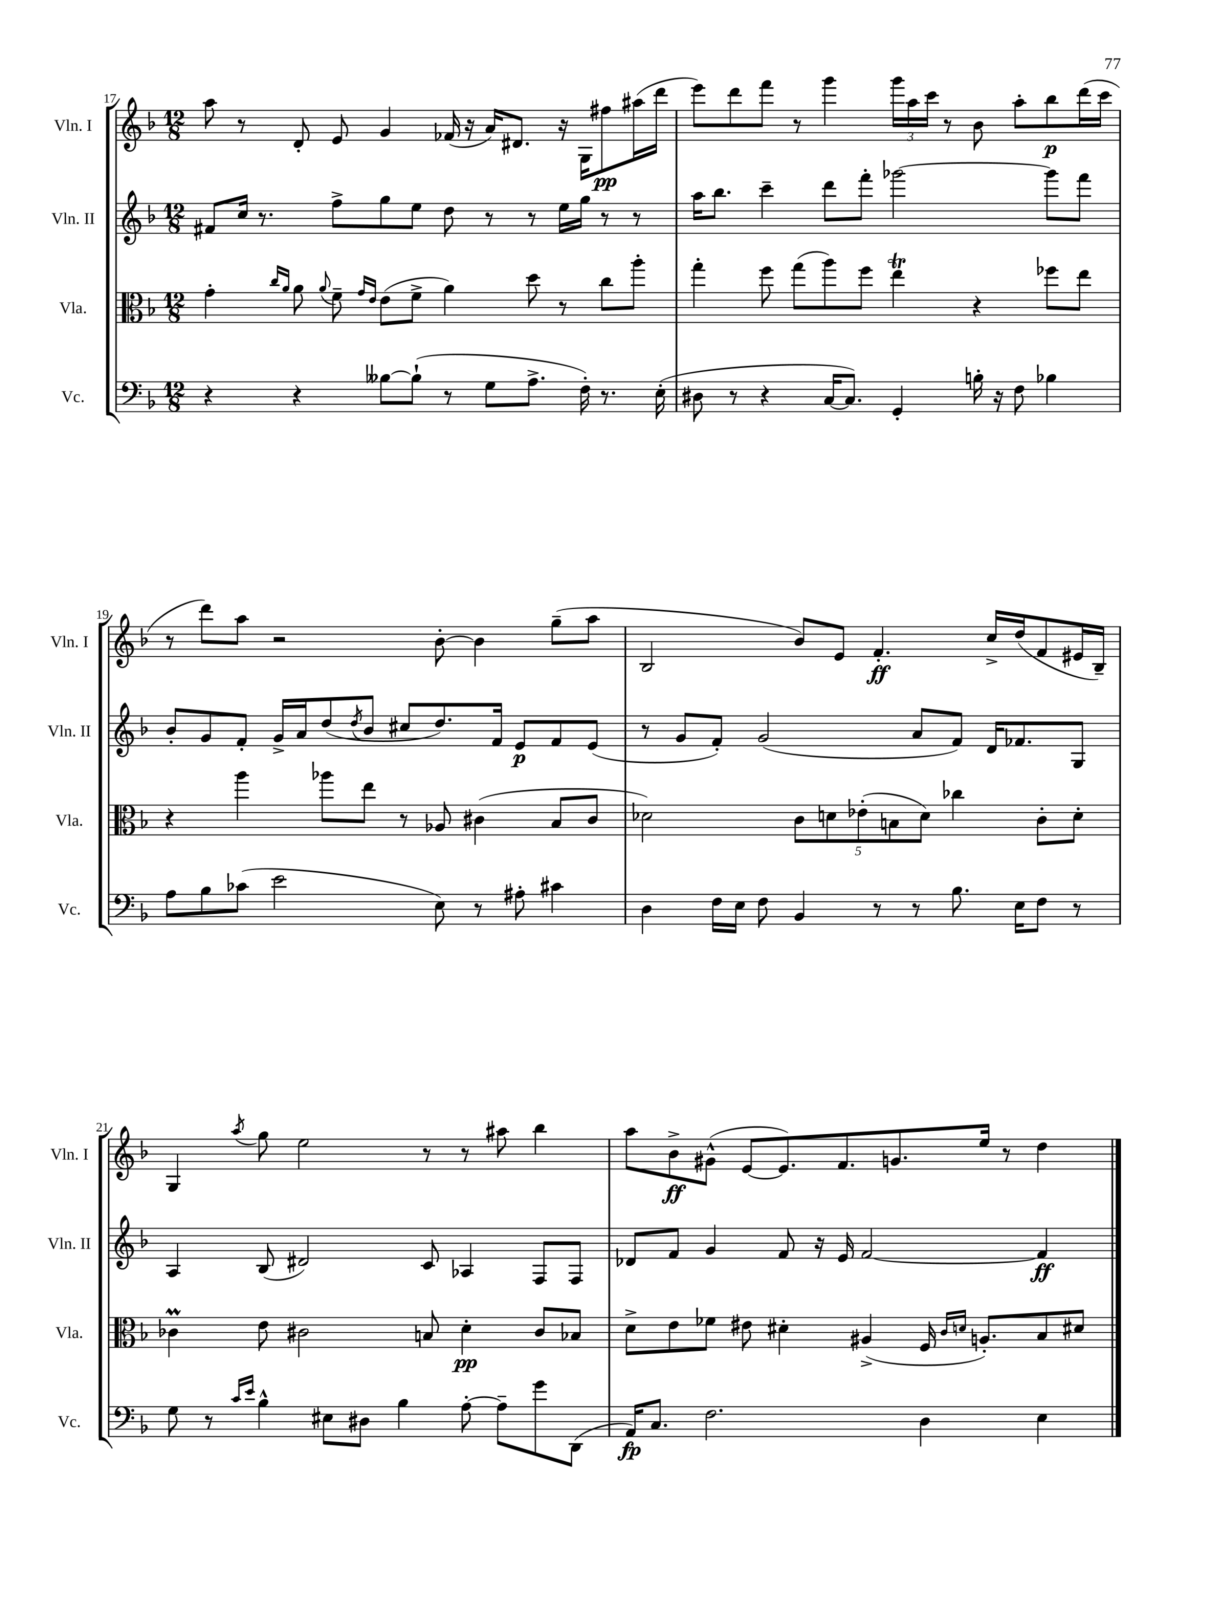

**kern	**dynam	**kern	**dynam	**kern	**dynam	**kern	**dynam
*part4	*part4	*part3	*part3	*part2	*part2	*part1	*part1
*staff4	*staff4	*staff3	*staff3	*staff2	*staff2	*staff1	*staff1
*I"Vc.	*	*I"Vla.	*	*I"Vln. II	*	*I"Vln. I	*
*I'Vc.	*	*I'Vla.	*	*I'Vln. II	*	*I'Vln. I	*
*clefF4	*	*clefC3	*	*clefG2	*	*clefG2	*
*k[b-]	*	*k[b-]	*	*k[b-]	*	*k[b-]	*
*M12/8	*	*M12/8	*	*M12/8	*	*M12/8	*
=17	=17	=17	=17	=17	=17	=17	=17
4r	.	4g'\	.	8f#X/L	.	8aa\	.
.	.	.	.	16cc/Jk	.	8r	.
.	.	.	.	8.r	.	.	.
.	.	16qqcc/LL	.	.	.	.	.
.	.	16qqa/JJ	.	.	.	.	.
4r	.	8a\	.	.	.	8d'/	.
.	.	8qqa/	.	.	.	.	.
.	.	8f~\	.	8ff^\L	.	8e/	.
.	.	16qqg/LL	.	.	.	.	.
.	.	16qqe/JJ	.	.	.	.	.
[8B--X\L	.	(8e\L	.	8gg\	.	4g/	.
(8B--`\J]	.	8f^\J	.	8ee\J	.	.	.
8r	.	4a\)	.	8dd\	.	(16f-X/	.
.	.	.	.	.	.	16r	.
8G\L	.	.	.	8r	.	16a/KL)	.
.	.	.	.	.	.	8.d#X/J	.
8.A^\J	.	8dd\	.	8r	.	.	.
.	.	8r	.	16ee\LL	.	16r	.
16F'\)	.	.	.	16gg\JJ	.	16G\KL	.
8.r	.	8cc\L	.	8r	.	8ff#X\	pp
.	.	8aa'\J	.	8r	.	(16aa#X\L	.
(16E'\	.	.	.	.	.	16ddd\JJ	.
=18	=18	=18	=18	=18	=18	=18	=18
8D#X\	.	4gg'\	.	16aa\KL	.	8eee\L)	.
.	.	.	.	8.bb-\J	.	.	.
8r	.	.	.	.	.	8ddd\	.
4r	.	8ff\	.	4ccc~\	.	8fff\J	.
.	.	(8gg\L	.	.	.	8r	.
[16C/KL	.	8aa\)	.	8ddd\L	.	4ggg\	.
8.C/J])	.	.	.	.	.	.	.
.	.	8ff\J	.	8fff'\J	.	.	.
4GG'/	.	4eet\	.	[2ggg-X\	.	24ggg\LL	.
.	.	.	.	.	.	24aa\	.
.	.	.	.	.	.	24ccc\JJ	.
.	.	.	.	.	.	8r	.
16Bn'\	.	4r	.	.	.	8b-\	.
16r	.	.	.	.	.	.	.
8F\	.	.	.	.	.	8aa'\L	.
4B-X\	.	8ff-X\L	.	8ggg-\L]	.	8bb-\	p
.	.	8ee\J	.	8fff\J	.	(16ddd\L	.
.	.	.	.	.	.	16ccc\JJ	.
!!LO:LB:g=z
=19	=19	=19	=19	=19	=19	=19	=19
8A\L	.	4r	.	8b-'/L	.	8r	.
8B-\	.	.	.	8g/	.	8ddd\L)	.
(8c-X\J	.	4aa\	.	8f'/J	.	8aa\J	.
2e\	.	.	.	16g^/LL	.	2r	.
.	.	.	.	16a/J	.	.	.
.	.	8aa-X\L	.	(8dd/	.	.	.
.	.	.	.	8qdd/	.	.	.
.	.	8ee\J	.	8b-/J	.	.	.
.	.	8r	.	8cc#X/L	.	.	.
8E\)	.	8A-X/	.	8.dd/)	.	[8b-'\	.
8r	.	(4c#X\	.	.	.	4b-\]	.
.	.	.	.	16f/Jk	.	.	.
8A#X'\	.	.	.	8e/L	p	.	.
4c#X\	.	8B-/L	.	8f/	.	(8gg~\L	.
.	.	8c#/J	.	(8e/J	.	8aa\J	.
=20	=20	=20	=20	=20	=20	=20	=20
4D\	.	2d-X\)	.	8r	.	2B-/	.
.	.	.	.	8g/L	.	.	.
16F\LL	.	.	.	8f'/J)	.	.	.
16E\JJ	.	.	.	.	.	.	.
8F\	.	.	.	(2g/	.	.	.
4BB-/	.	10c\L	.	.	.	8b-/L)	.
.	.	10dn\	.	.	.	.	.
.	.	.	.	.	.	8e/J	.
.	.	(10e-X'\	.	.	.	.	.
8r	.	.	.	.	.	4.f'/	ff
.	.	10Bn\	.	.	.	.	.
8r	.	.	.	8a/L	.	.	.
.	.	10d\J)	.	.	.	.	.
8.B-\	.	4cc-X\	.	8f/J)	.	.	.
.	.	.	.	16d/KL	.	16cc^/LL	.
16E\KL	.	.	.	8.f-X/	.	(16dd/J	.
8F\J	.	8c'\L	.	.	.	8f/	.
8r	.	8d'\J	.	8G/J	.	16e#X/L	.
.	.	.	.	.	.	16B-~/JJ)	.
!!LO:LB:g=z
=21	=21	=21	=21	=21	=21	=21	=21
8G\	.	4c-XM\	.	4A/	.	4G/	.
8r	.	.	.	.	.	.	.
16qqc/LL	.	.	.	.	.	.	.
16qqe/JJ	.	.	.	.	.	8qaa/	.
4B-^^\	.	8e\	.	(8B-/	.	8gg\	.
.	.	2c#X\	.	2d#X/)	.	2ee\	.
8E#X\L	.	.	.	.	.	.	.
8D#X\J	.	.	.	.	.	.	.
4B-\	.	.	.	.	.	.	.
.	.	8Bn/	.	8c/	.	8r	.
[8A'\	.	4d'\	pp	4A-X/	.	8r	.
8A~\L]	.	.	.	.	.	8aa#X\	.
8g\	.	8c#/L	.	8F/L	.	4bb-\	.
(8DD\J	.	8B-X/J	.	8F/J	.	.	.
=22	=22	=22	=22	=22	=22	=22	=22
16AA/KL)	fp	8d^\L	.	8d-X/L	.	8aa\L	.
8.C/J	.	.	.	.	.	.	.
.	.	8e\	.	8f/J	.	8b-^\	ff
2.F\	.	8f-X\J	.	4g/	.	(8g#X^^\J	.
.	.	8e#X\	.	.	.	[8e/L	.
.	.	4d#X'\	.	8f/	.	8.e/])	.
.	.	.	.	16r	.	.	.
.	.	.	.	16e/	.	8.f/	.
.	.	(4A#X^/	.	[2f/	.	.	.
.	.	.	.	.	.	8.gn/	.
4D\	.	16F/	.	.	.	.	.
.	.	16qqc/LL	.	.	.	.	.
.	.	16qqdn/JJ	.	.	.	.	.
.	.	8.An'/L)	.	.	.	16ee/Jk	.
.	.	.	.	.	.	8r	.
4E\	.	8B-/	.	4f/]	ff	4dd\	.
.	.	8d#X/J	.	.	.	.	.
==	==	==	==	==	==	==	==
*-	*-	*-	*-	*-	*-	*-	*-
